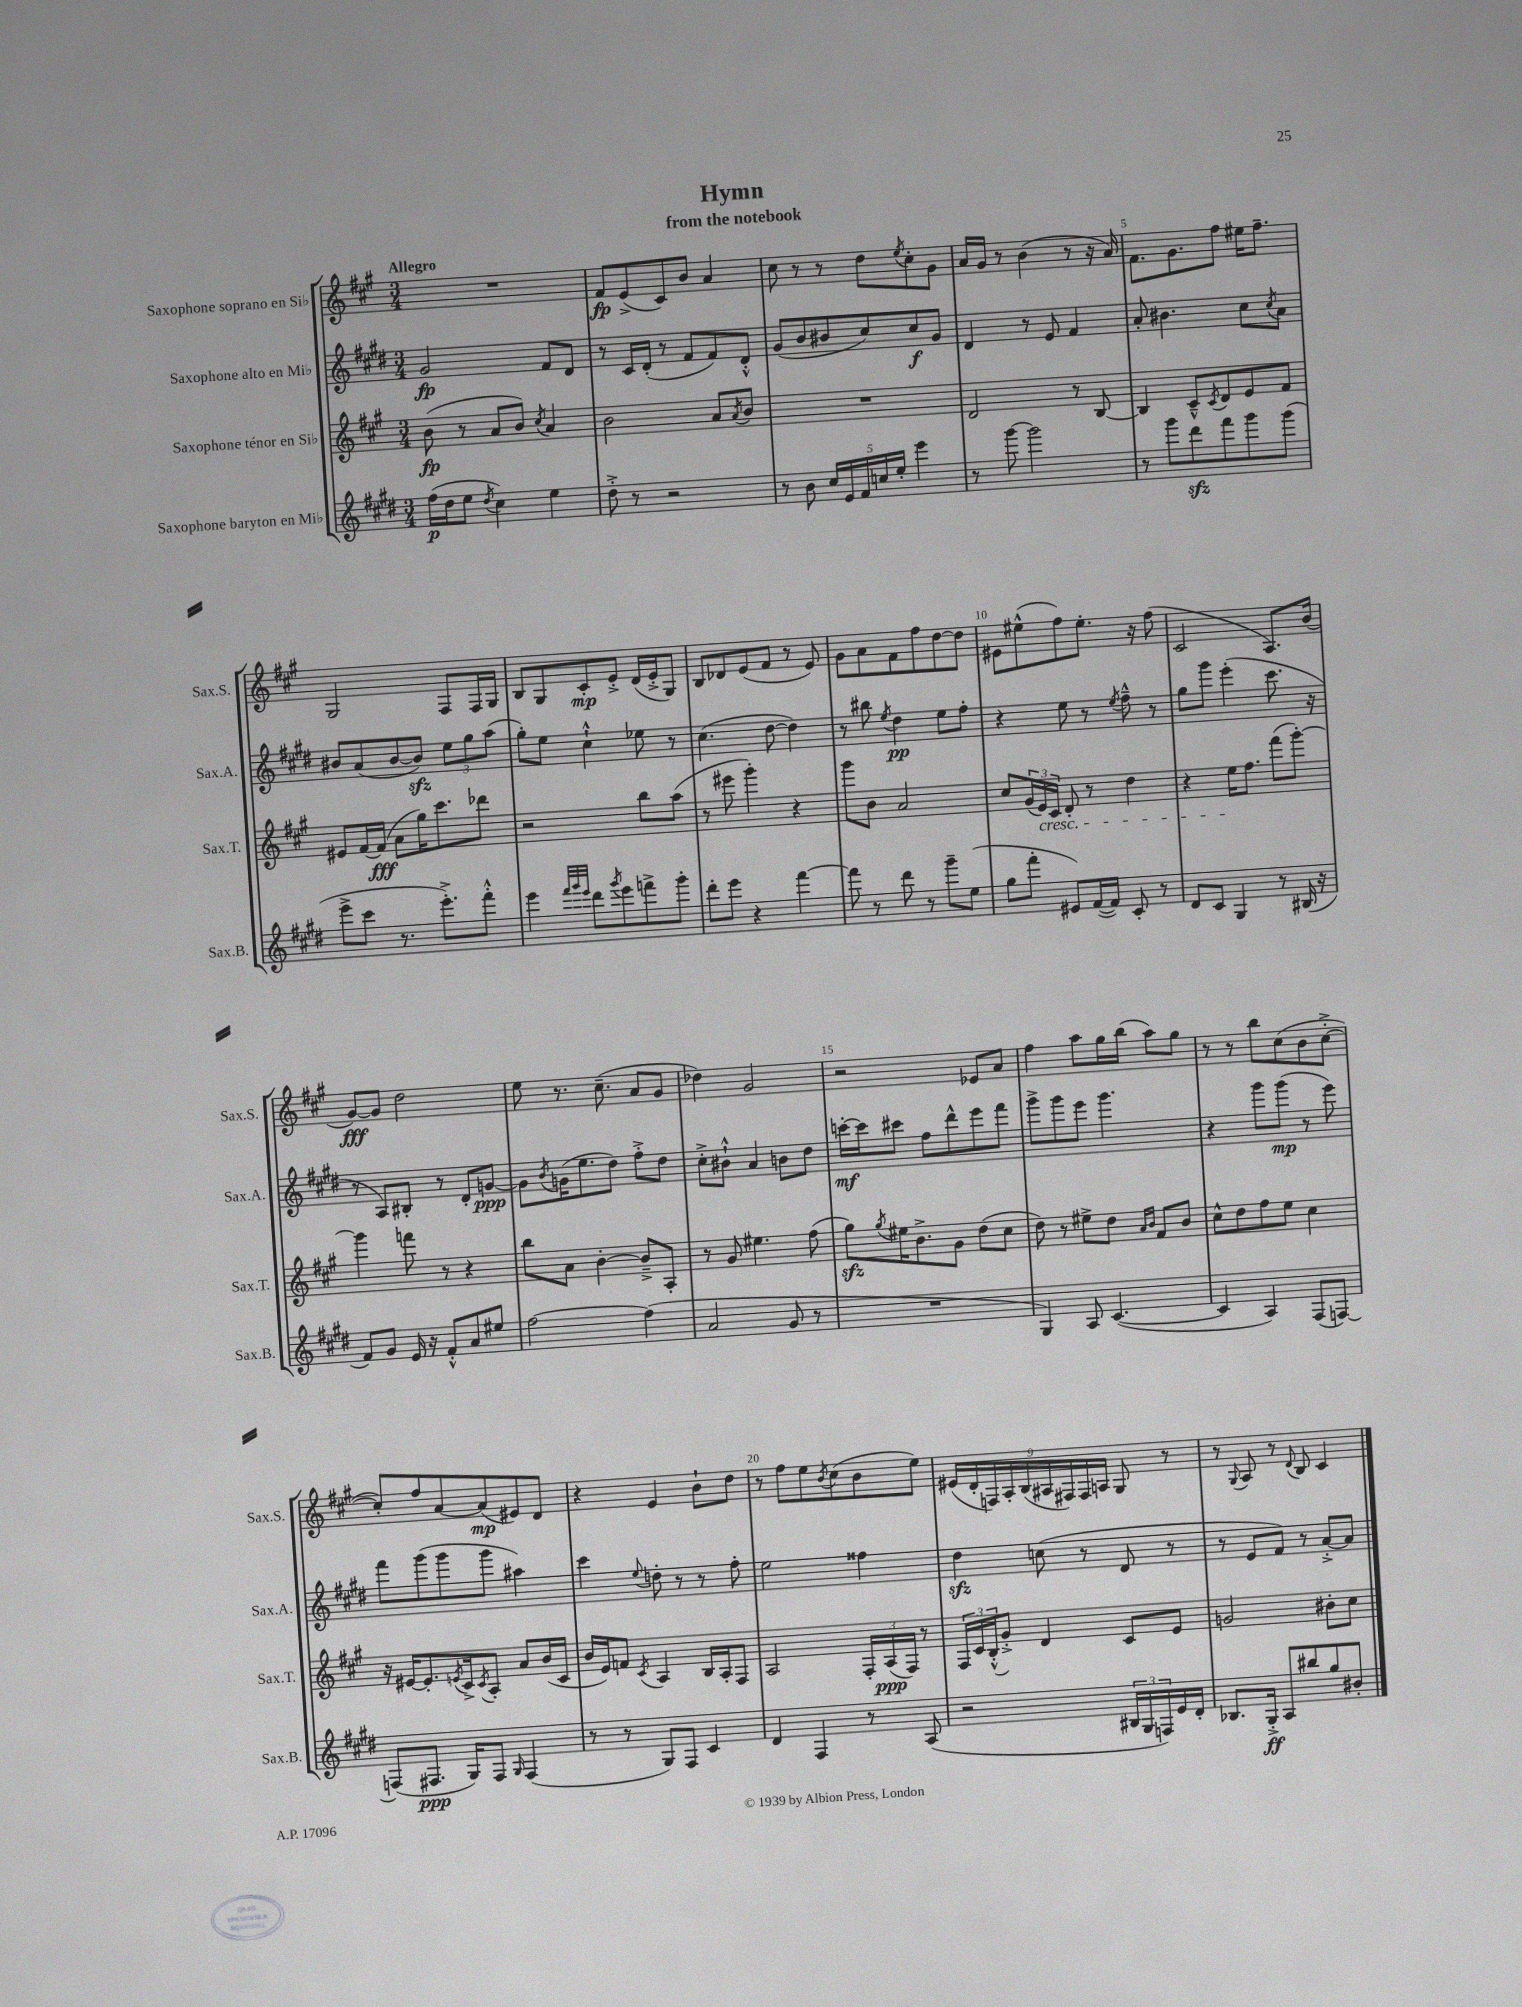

**kern	**kern	**kern	**kern
*staff4	*staff3	*staff2	*staff1
*clefG2	*clefG2	*clefG2	*clefG2
*k[f#c#g#d#]	*k[f#c#g#]	*k[f#c#g#d#]	*k[f#c#g#]
*M3/4	*M3/4	*M3/4	*M3/4
(16ff#	(8b	2g#	2.r
16dd#	.	.	.
8ee	8r	.	.
8qdd#	.	.	.
4cc#)	8a	.	.
.	8b)	.	.
.	8qcc#	.	.
4ee	4a	8f#	.
.	.	8d#	.
=	=	=	=
8dd#'^	2b	8r	8f#
8r	.	16c#	(8e^
.	.	(16d#'	.
2r	.	8r	8c#)
.	.	8f#	8b
.	8a	8f#)	4a
.	8qa	.	.
.	8b	8d#'^^	.
=	=	=	=
8r	2.r	(8g#	8cc#
8b	.	8b	8r
20cc#	.	8b#	8r
20e	.	.	.
20f#	.	.	.
.	.	8cc#)	8dd
20cc	.	.	.
20ee'	.	.	.
.	.	.	8qee
4eee	.	8cc#	8cc#'
.	.	8g#	8g#
=	=	=	=
8r	2d	4d#	16a
.	.	.	16g#
[8ggg#	.	.	8r
2ggg#]	.	8r	(4b
.	.	8e	.
.	8r	4f#	8r
.	[8B	.	16r
.	.	.	16a)
=	=	=	=
8r	4B]	8a'	8.f#
8ggg#	.	4.b#	.
.	.	.	8.g#
8ddd#	8c#~^^	.	.
.	8qc#	.	.
8fff#	8d	.	8ff#
8ggg#	8e	8cc#	16ee#
.	.	.	8.ff#~
.	.	8qcc#	.
(8ggg#	8f#	8a	.
=	=	=	=
8eee^	8e#	8b#	2G#
8ccc#	[16f#	(8a	.
.	(16f#]	.	.
8.r	8a	[8b#	.
.	16gg#)	8b#])	.
8.eee'^)	8.ccc#	.	.
.	.	12ee	8F#
.	.	12gg#	.
8fff#'^^	8ddd-	.	16F#
.	.	(12aa	.
.	.	.	16G#
=	=	=	=
4eee	2r	8gg#')	8B
.	.	8ee	8G#
32qqfff#	.	.	.
32qqggg#	.	.	.
32qqeee	.	.	.
8ddd#	.	4cc#`^^	8c#'
8qggg#	.	.	.
8eee	.	.	8e'^
8fff^	8bb	8ee-	(16d
.	.	.	16e'^
8ggg#'	(8aa	8r	8G#)
=	=	=	=
8ddd#'	8r	(4.cc#	8B
8eee	8eee#	.	8d-
4r	4ggg#')	.	(8e
.	.	[8dd#	8f#
[4fff#	4r	4dd#])	8r
.	.	.	8e)
=	=	=	=
8fff#]	8ggg#	8r	8g#
8r	8b	8bb#	8a
.	.	8qee	.
8ddd#	2a	4dd#	8f#
8r	.	.	8ff#
8ggg#~	.	8ee	[8dd
(8ee	.	8ff#'	8dd]
=	=	=	=
8gg#	8cc#	4r	8e#
8fff#'	(24g#	.	(8ee#^^
.	24e)	.	.
.	24c#	.	.
8e#)	8d'	8ee	8ff#)
([16f#	8r	8r	8.ee#'
16f#])	.	.	.
.	.	8qee	.
8c#'	4dd	8ff#~^^	.
.	.	.	16r
8r	.	8r	(8ff#
=	=	=	=
8d#	4r	8gg#	2c#
8c#	.	8ggg#	.
4G#	16ee	(4eee'	.
.	8.ff#	.	.
8r	(8fff#	8.ccc#	8.A)
(16B#	[8ggg#')	.	.
16r	.	16r	(16b
=	=	=	=
8f#)	4ggg#]	8r	[8g#)
8g#	.	8A)	8g#]
16e	8fff	8B#'	2dd
16r	.	.	.
8f#'^^	8r	8r	.
8a	4r	8d#'	.
8ee#	.	[8g	.
=	=	=	=
[2ff#	8bb	8g]	8ee
.	.	8qb	.
.	8a	(16g	8.r
.	.	8.ee	.
.	[4b'	.	.
.	.	.	(8.cc#~
.	.	8dd#)	.
(4ff#]	8b~^]	8ff#'^	8a
.	8A'	8dd#	8g#
=	=	=	=
2a	8r	8cc#'^	4dd-)
.	8g#	8b#`^^	.
.	4.ee#	4a	2g#
8g#	.	8b	.
8r	(8ff#	8dd#	.
=	=	=	=
2.r	8gg#)	[16ccc'	2r
.	.	16ccc]	.
.	8qgg#	.	.
.	16ee#	8ccc#	.
.	8.b^	.	.
.	.	8ff#	.
.	8g#	8ddd#^^	.
.	(8dd	8eee	8e-
.	8cc#	8fff#	8a
=	=	=	=
4G#)	8dd)	8ggg#^	4ff#
.	8r	8ggg#	.
8A	8ee#^	8eee	8aa
([4.c#	8dd	4.ggg#	16gg#
.	.	.	(16bb
.	16qqa	.	.
.	16qqb	.	.
.	8f#	.	8aa)
.	8b	.	8gg#
=	=	=	=
4c#]	8cc#^^	4r	8r
.	8dd	.	8r
4A)	8ff#	8ggg#	8bb
.	8ee	(8ggg#	(8cc#
(8F#	4cc#	8r	8b
[8F)	.	8eee)	[8cc#'^
=	=	=	=
(8F]	16r	8fff#	8cc#'])
.	[16e#	.	.
8.F#	8.e#']	(8ggg#	8ff#
.	.	8ggg#	[8a
.	8qe	.	.
16G#)	16c#^	.	.
.	8qc#	.	.
8F#	8A'	8ggg#	(8a]
16qqG#	.	.	.
(4F#	8a	4aa#)	8e#)
.	(16b	.	8d
.	16c#	.	.
=	=	=	=
8r	16b	4ccc#	4r
.	16e)	.	.
8r	8f	.	.
.	8qc#	8qqee	.
8G#)	4A	8dd'	4e
8F#	.	8r	.
4c#	16B	8r	8b`
.	16A'	.	.
.	8F#	8ff#'	8dd
=	=	=	=
4d#	2A	2ee	8r
.	.	.	8ff#
4F#	.	.	8ee
.	.	.	8qb
.	.	.	(8cc#
8r	24F#'	4ff##	8b
.	(24A	.	.
.	24F#)	.	.
(8A	8r	.	8ee)
=	=	=	=
2r	24F#	4dd#	(18e#
.	24c#	.	.
.	.	.	18d'
.	(24B'^^	.	.
.	.	.	18F)
.	8g#'^)	.	.
.	.	.	18A'
.	.	.	(18B
.	4d	(8cc	.
.	.	.	18A#
.	.	.	18F#)
.	.	8r	.
.	.	.	18F#
.	.	.	18A
24B#	8c#	8d#	8G#
24G#	.	.	.
24F)	.	.	.
16e	8e	8r	8r
16d#'	.	.	.
=	=	=	=
8.B-	2g	8r	8r
.	.	.	8qqG#
.	.	8e	8A
16G#'^	.	.	.
8A	.	8f#)	8r
.	.	.	8qqd
8bb#	.	8r	8B
8gg#	8b#'	[8a'^	4c#
8b#'	8cc#	8a]	.
==	==	==	==
*-	*-	*-	*-
